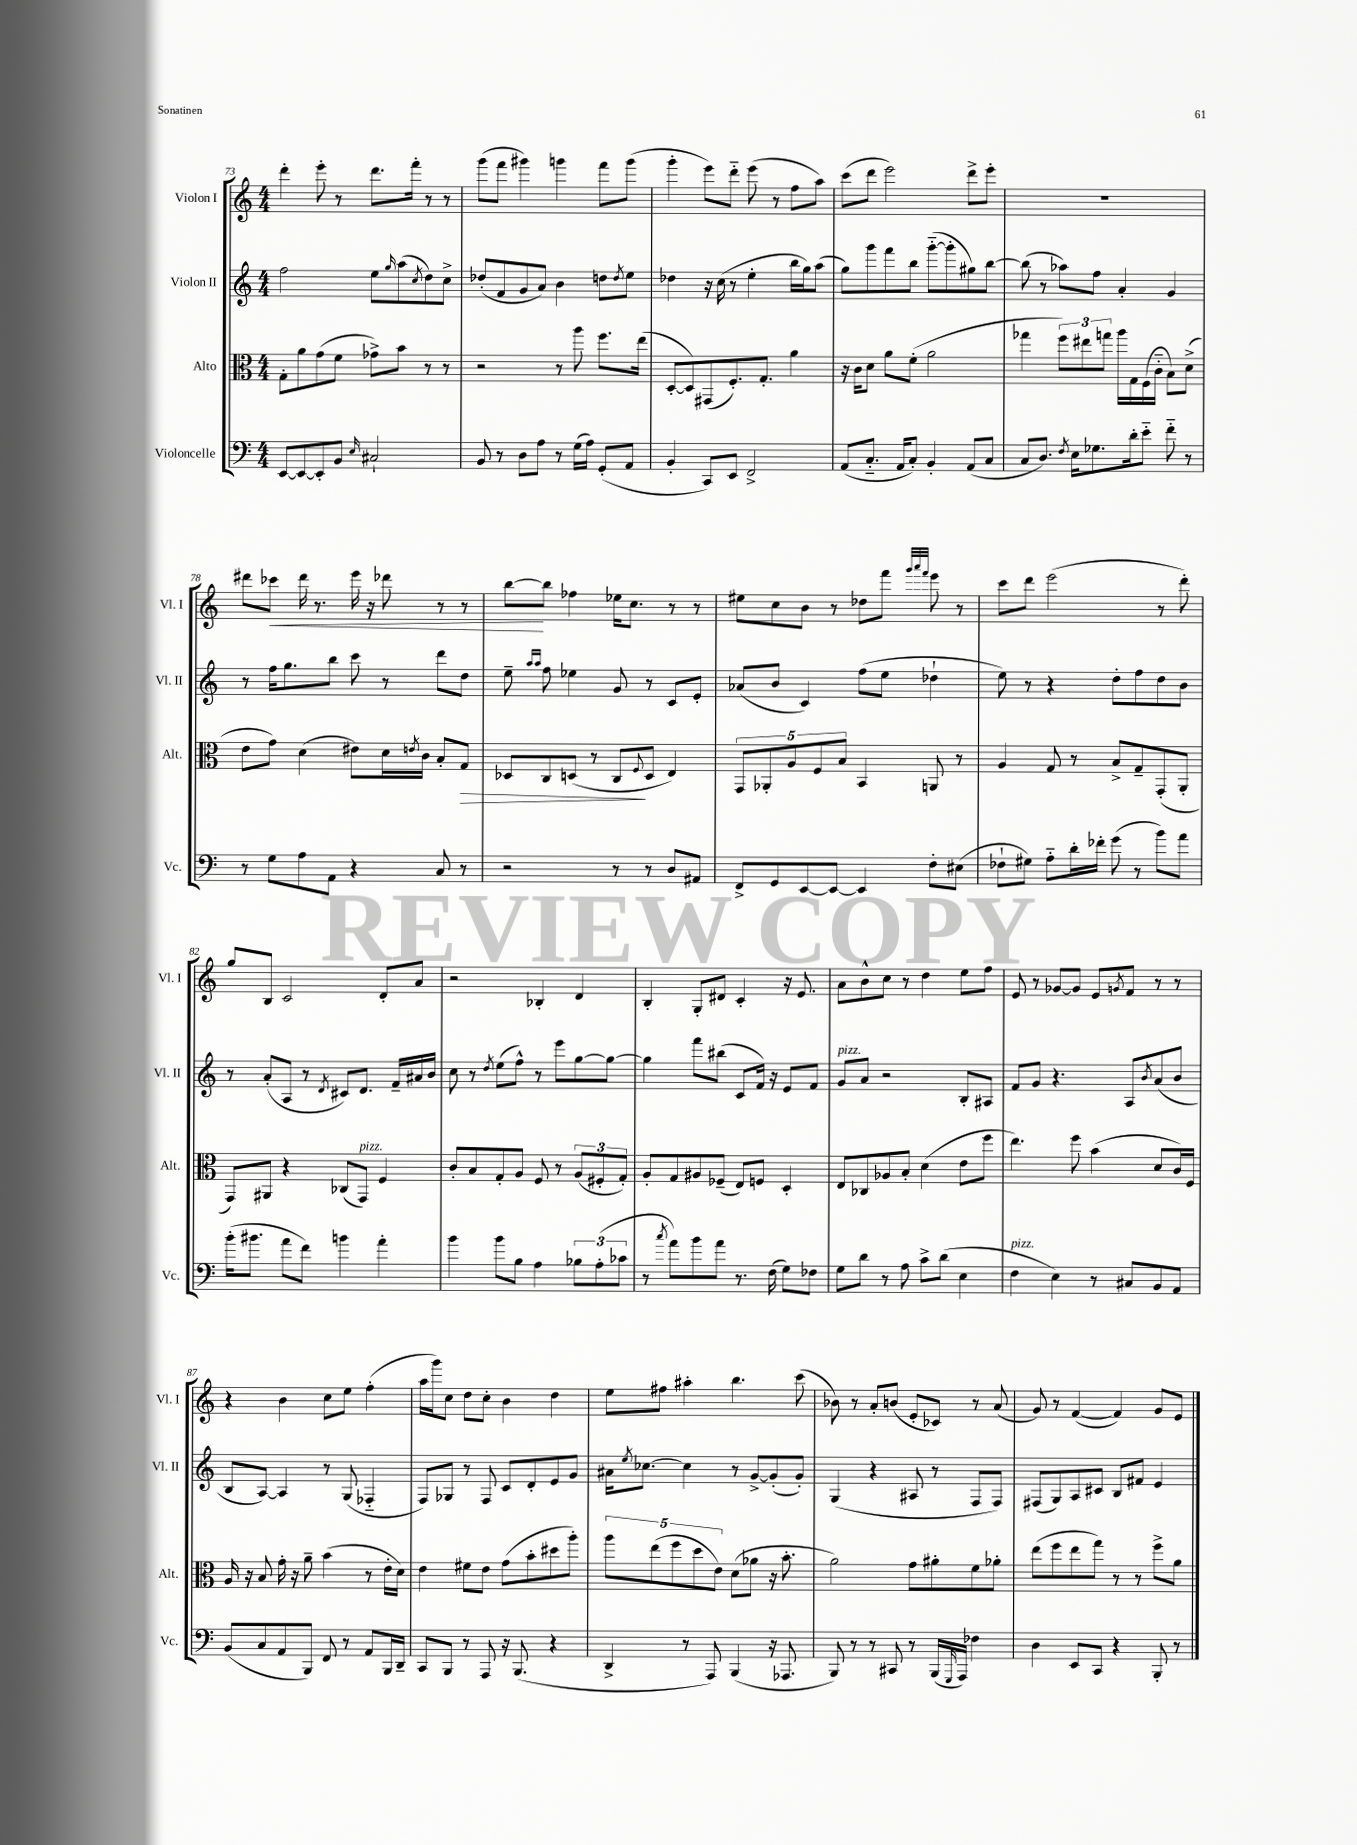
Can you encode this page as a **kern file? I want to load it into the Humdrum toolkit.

**kern	**kern	**kern	**kern
*staff4	*staff3	*staff2	*staff1
*clefF4	*clefC3	*clefG2	*clefG2
*k[]	*k[]	*k[]	*k[]
*M4/4	*M4/4	*M4/4	*M4/4
[8EE	8G'	2ff	4ddd'
8EE_	8a	.	.
8EE']	(8g	.	8eee'
8BB	8f	.	8r
16qqE	.	.	.
2C#`	8g-^)	8ee	8.ddd
.	.	16qqgg	.
.	8b	(8aa	.
.	.	.	16fff'
.	.	8qcc	.
.	8r	8dd)	8r
.	8r	8cc^	8r
=	=	=	=
8BB	2r	(8dd-'	(8ggg
8r	.	8f	8fff
8D	.	8g	4ggg#)
8A	.	8a)	.
8r	8r	4b	4ggg
(16G	8aa	.	.
16A)	.	.	.
(8GG'	8.ff	8dd	8fff
.	.	8qdd	.
8AA	.	8ee	(8ggg
.	(16ee	.	.
=	=	=	=
4BB'	[8D'	4dd-	4ggg'
.	8D])	.	.
8CC)	(8GG#	16r	8eee)
.	.	(16cc	.
8EE	8.F')	8r	8ddd'~
2FF^	.	4ee'	(8eee
.	8.G'	.	.
.	.	.	8r
.	4a	16bb	8ff
.	.	16gg)	.
.	.	(8aa	8aa)
=	=	=	=
(8AA	16r	8gg)	(8ccc
.	16c	.	.
8.C'~	8d	8ggg	8ddd
.	8a	8fff	2eee)
16AA	.	.	.
8C')	(8f'	8bb	.
4BB'	2a	([8ggg'~	.
.	.	8ggg']	.
(8AA	.	8gg#)	8ddd^
8C	.	[8bb	8eee'
=	=	=	=
8C	4gg-	(8bb]	1r
8.D)	.	8r	.
.	12ff)	8aa-)	.
8qF	.	.	.
16E	.	.	.
.	12ee#	.	.
8.G-	.	8ff	.
.	12gg	.	.
.	16aa	4a'	.
16d'	16G	.	.
8e'~	(16F	.	.
.	16c'~	.	.
8f'~	8B)	4g	.
8r	(8d^	.	.
=	=	=	=
8r	8e	8r	8ddd#
8G	8g)	16ff	8ccc-
.	.	8.gg	.
8A	(4d	.	16ddd#
.	.	.	8.r
8AA	.	8bb	.
4r	8e#)	8ccc	16eee
.	.	.	16r
.	16d	8r	8ddd-
.	8qe	.	.
.	16c	.	.
8C	8B'	8ddd	8r
8r	8G	8dd	8r
=	=	=	=
2r	8D-	8ee~	[8bb
.	.	16qqaa	.
.	.	16qqaa	.
.	8C	8ff	8bb]
.	(8D	4ee-	4ff-
.	8r	.	.
8r	8C	8g	16ee-
.	.	.	8.cc
.	8qqF	.	.
8r	8D	8r	.
8D	4E)	8c	8r
8AA#	.	8e'	8r
=	=	=	=
8FF^	10GG	(8a-	8ee#
.	10AA-'	.	.
8GG	.	8b	8cc
.	10A	.	.
[8EE	.	4c)	8b
.	10F	.	.
8EE_	.	.	8r
.	10B	.	.
4EE]	4BB	(8ff	8dd-
.	.	8ee	8fff
.	.	.	32qqggg
.	.	.	32qqaaa
.	.	.	32qqfff
8F'	8AA	4dd-`	8eee
(8E#	8r	.	8r
=	=	=	=
8F-`	4A	8ee)	8ccc
8G#)	.	8r	8ddd
8A'~	8G	4r	(2eee
16d'	8r	.	.
16f-'	.	.	.
(8g	8B^	8dd'	.
8r	8G~	8ff	.
8b)	(8GG'	8dd	8r
8a	8AA'	8b	8ddd')
=	=	=	=
(16b'	8GG)	8r	8gg
8.b#	.	.	.
.	8AA#	(8a'	8B
8a	4r	8A	2c
8f)	.	8r	.
.	.	8qd	.
4b	(8C-	8c#)	.
.	8GG)	8.d	.
4a'	4F	.	8d'
.	.	16f~	.
.	.	16a#	8a
.	.	16b	.
=	=	=	=
4b	8c'	8cc	2r
.	8B	8r	.
.	.	8qdd	.
8b	8G'	(8ee	.
8B	8A	8ff^^)	.
4A	8F	8r	4B-'
.	8r	8eee	.
12B-	(12A	[8gg	4d
(12A'	12F#'	.	.
.	.	8gg_	.
12c-	12G')	.	.
=	=	=	=
8r	8A'	4gg]	4B'
8qcc	.	.	.
8a)	8G	.	.
8b	8A#	8fff	8G'
8a	(8F-~	(8bb#	8d#
8.r	8E)	8c	4c'
.	8F	16f)	.
(16F	.	16r	.
8G)	4D'	8e	16r
.	.	.	8.e
8F-	.	8f	.
=	=	=	=
8G	8E	8g	8a
8d	8C-	8a	8b^^
8r	8A-	2r	8cc
8A	8B'	.	8r
8c^	(4d	.	4dd
(8d	.	.	.
4E	8e	8B'	8ee
.	8ff	8A#	8ff
=	=	=	=
4F	4.ee)	8f	8e
.	.	8g	8r
4E)	.	4.r	[8g-
.	8ff	.	8g-]
8r	(4b	.	8e
.	.	.	8qg
8C#	.	8A	8f
.	.	8qb	.
8BB	8d	(8a	8r
8AA	16c)	8b	8r
.	16F	.	.
=	=	=	=
(8BB	16A	8B	4r
.	16r	.	.
8C	8B	[8A)	.
8AA	16g'	4A]	4b
.	16r	.	.
8BBB)	8a~	.	.
8FF	(4b	8r	8cc
8r	.	(8G	8ee
8AA	8r	4F-'~	(4ff'
16BBB	16e'	.	.
16DD~	16d)	.	.
=	=	=	=
8CC	4e	8F)	16aa
.	.	.	16ggg)
8BBB	.	8G-	8cc
8r	8f#	8r	8dd
8AAA	8e	8F	8cc'
16r	(8g	8c	4b
(8.BBB	.	.	.
.	8b'	8d'	.
4r	8dd#	8e	4dd
.	8aa')	8g	.
=	=	=	=
4DD^	10aa	16a#	8ee
.	.	8qee	.
.	.	[8.cc-	.
.	(10ee	.	.
.	.	.	8ff#
.	10ff	.	.
8r	.	4cc-]	4aa#'
.	10dd	.	.
8AAA)	.	.	.
.	10e)	.	.
(4BBB	(8d	8r	4.bb
.	8a-	[8g^	.
16r	16r	(8g']	.
8.AAA-	8.b'	.	.
.	.	8g')	(8ccc
=	=	=	=
8BBB)	2a)	(4G	8b-)
8r	.	.	8r
8r	.	4r	8a'
8CC#	.	.	(8b
8r	8g	8A#	8e'
(16BBB	8a#'	8r	8c-)
16qqGGG	.	.	.
16AAA)	.	.	.
4F-	8f	8F	8r
.	8a-'	8F)	(8a
=	=	=	=
4D	(8ee	(8F#	8g)
.	8ff	8G)	8r
8EE	8ee	8A	([4f
8CC	8gg)	8c#	.
4r	8r	8B	4f])
.	8r	8f#	.
8BBB'	8ff^	4e	8g
8r	8a	.	8e
==	==	==	==
*-	*-	*-	*-
